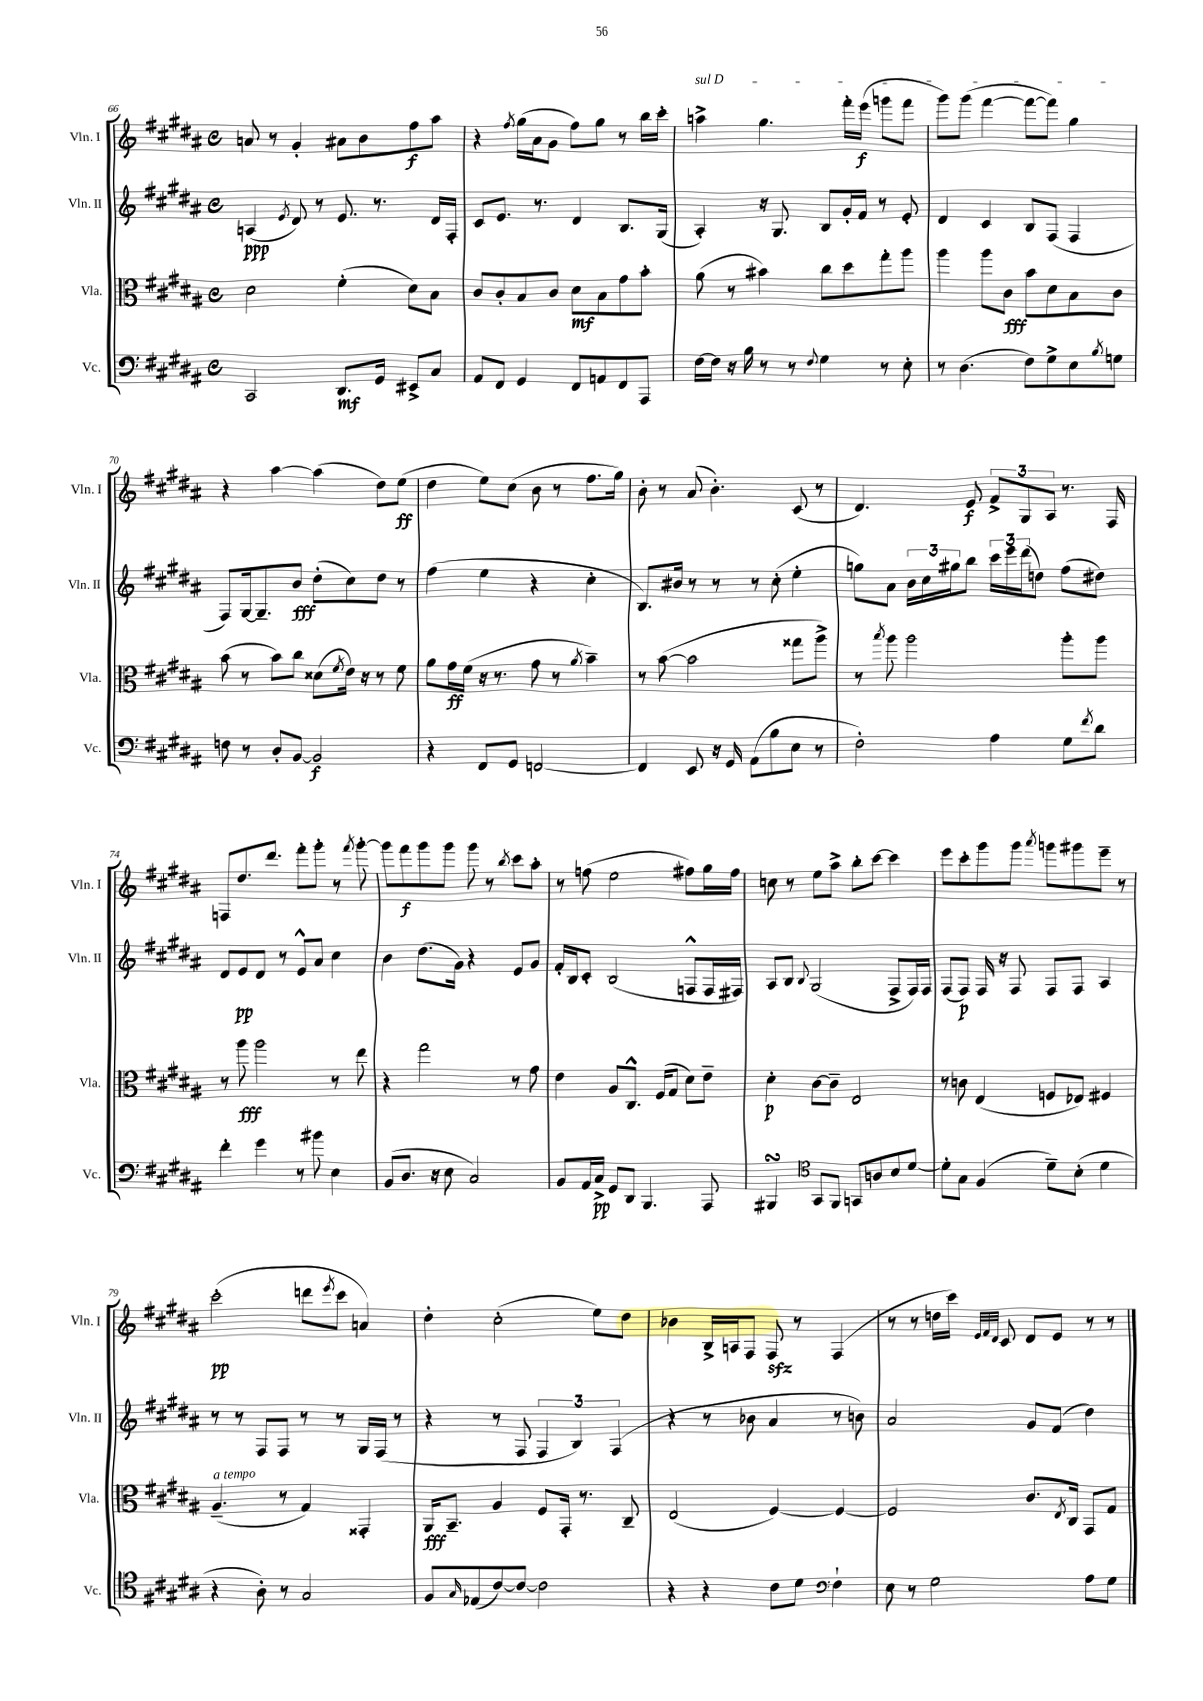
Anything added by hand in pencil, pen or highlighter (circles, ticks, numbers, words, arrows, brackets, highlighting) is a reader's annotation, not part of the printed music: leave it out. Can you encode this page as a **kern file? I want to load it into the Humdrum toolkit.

**kern	**dynam	**kern	**dynam	**kern	**dynam	**kern	**dynam
*part4	*part4	*part3	*part3	*part2	*part2	*part1	*part1
*staff4	*staff4	*staff3	*staff3	*staff2	*staff2	*staff1	*staff1
*I"Vc.	*	*I"Vla.	*	*I"Vln. II	*	*I"Vln. I	*
*I'Vc.	*	*I'Vla.	*	*I'Vln. II	*	*I'Vln. I	*
*clefF4	*	*clefC3	*	*clefG2	*	*clefG2	*
*k[f#c#g#d#a#]	*	*k[f#c#g#d#a#]	*	*k[f#c#g#d#a#]	*	*k[f#c#g#d#a#]	*
*M4/4	*	*M4/4	*	*M4/4	*	*M4/4	*
*met(c)	*	*met(c)	*	*met(c)	*	*met(c)	*
=66	=66	=66	=66	=66	=66	=66	=66
2CC#/	.	2d#\	.	(4An/	ppp	8an/	.
.	.	.	.	.	.	8r	.
.	.	.	.	8qe/	.	.	.
.	.	.	.	8d#/)	.	4g#'/	.
.	.	.	.	8r	.	.	.
8.DD#/L	mf	(4f#'\	.	8.e/	.	8a#X\L	.
.	.	.	.	.	.	8b\	.
16GG#/Jk	.	.	.	8.r	.	.	.
8EE#X^/L	.	8d#\L)	.	.	.	8ff#\	f
8C#/J	.	8B\J	.	16d#/LL	.	8aa#\J	.
.	.	.	.	16F#'/JJ	.	.	.
=67	=67	=67	=67	=67	=67	=67	=67
8AA#/L	.	8c#/L	.	8c#/L	.	4r	.
8FF#/J	.	8c#'/	.	8.e/J	.	.	.
.	.	.	.	.	.	8qff#/	.
4GG#/	.	8B/	.	.	.	(16gg#\LL	.
.	.	.	.	8.r	.	16a#\J	.
.	.	8c#/J	.	.	.	8g#\J	.
8FF#/L	.	8d#\L	mf	4d#/	.	8ff#\L)	.
8AAn/	.	8B\	.	.	.	8gg#\J	.
8FF#/	.	8g#\	.	8.B/L	.	8r	.
8AAA#/J	.	8b'\J	.	.	.	16bb\LL	.
.	.	.	.	(16G#/Jk	.	16ccc#'\JJ	.
=68	=68	=68	=68	=68	=68	=68	=68
!	!	!	!	!	!	!LO:TX:a:i:t=sul D	!
[16F#\LL	.	(8a#\	.	4A#'/)	.	4aan^\	.
16F#\JJ]	.	.	.	.	.	.	.
16r	.	8r	.	.	.	.	.
16B\	.	.	.	.	.	.	.
8r	.	4b#X\)	.	16r	.	4.gg#\	.
.	.	.	.	8.G#/	.	.	.
8r	.	.	.	.	.	.	.
8qqF#/	.	.	.	.	.	.	.
4G#\	.	8cc#\L	.	8B/L	.	.	.
.	.	8dd#\	.	16g#'/L	.	16fff#'\LL	.
.	.	.	.	16f#/JJ	.	(16eee\JJ	f
8r	.	8gg#'\	.	8r	.	8gggn\L	.
8E'\	.	8aa#\J	.	8e'/	.	8fff#\J	.
=69	=69	=69	=69	=69	=69	=69	=69
8r	.	4aa#\	.	4d#/	.	8ggg#\L)	.
(4.D#\	.	.	.	.	.	(8ggg#\J	.
.	.	8aa#\L	.	4c#/	.	[4fff#\	.
.	.	8c#\J	fff	.	.	.	.
8F#\L)	.	8b\L	.	8B/L	.	8fff#\L_	.
8G#^\	.	8d#\	.	(8F#/J	.	8fff#\J])	.
8E\	.	8B\	.	4F#/	.	4gg#\	.
8qB/	.	.	.	.	.	.	.
8Gn\J	.	8c#\J	.	.	.	.	.
!!LO:LB:g=z
=70	=70	=70	=70	=70	=70	=70	=70
8Fn\	.	(8b\	.	8F#/L)	.	4r	.
8r	.	8r	.	[16G#/k	.	.	.
.	.	.	.	8.G#~/]	.	.	.
8D#'/L	.	8b\L)	.	.	.	[4aa#\	.
[8BB/J	.	8cc#\J	.	8b/J	fff	.	.
2BB/]	f	(8d##X\L	.	(8dd#'\L	.	(4aa#\]	.
.	.	8qf#/	.	.	.	.	.
.	.	16e\Jk)	.	8cc#\)	.	.	.
.	.	16r	.	.	.	.	.
.	.	8r	.	8dd#\J	.	8dd#\L)	.
.	.	8f#\	.	8r	.	(8ee\J	ff
=71	=71	=71	=71	=71	=71	=71	=71
4r	.	8a#\L	.	(4ff#\	.	4dd#\	.
.	.	16g#\L	ff	.	.	.	.
.	.	(16f#\JJ	.	.	.	.	.
8FF#/L	.	16r	.	4ee\	.	8ee\L)	.
.	.	8.r	.	.	.	.	.
8GG#/J	.	.	.	.	.	(8cc#\J	.
[2FFn/	.	8g#\	.	4r	.	8b\	.
.	.	8r	.	.	.	8r	.
.	.	8qa#/	.	.	.	.	.
.	.	4b~\)	.	4cc#'\	.	8.ff#\L	.
.	.	.	.	.	.	16gg#\Jk)	.
=72	=72	=72	=72	=72	=72	=72	=72
4FF/]	.	8r	.	8.B/L)	.	8b'\	.
.	.	([8b\	.	.	.	8r	.
.	.	.	.	16b#X/Jk	.	.	.
8EE/	.	2b\]	.	8r	.	(8a#/	.
16r	.	.	.	8r	.	4.b'\)	.
16GG#/	.	.	.	.	.	.	.
(8AA#\L	.	.	.	8r	.	.	.
8B\	.	.	.	(8cc#'\	.	.	.
8E\J	.	8gg##X\L	.	4ee'\	.	(8c#/	.
8r	.	8aa#^\J)	.	.	.	8r	.
=73	=73	=73	=73	=73	=73	=73	=73
2F#'\)	.	8r	.	8ggn\L)	.	4.d#/)	.
.	.	8qbb/	.	.	.	.	.
.	.	8aa#\	.	8a#\J	.	.	.
.	.	2aa#\	.	24b\LL	.	.	.
.	.	.	.	24cc#\	.	.	.
.	.	.	.	24gg#X\J	.	.	.
.	.	.	.	8bb\J	.	8e/	f
4A#\	.	.	.	24ccc#\LL	.	12f#^/L	.
.	.	.	.	24eee\	.	.	.
.	.	.	.	(24ddd#\J	.	12G#/	.
.	.	.	.	8ddn\J)	.	.	.
.	.	.	.	.	.	12A#/J	.
8G#\L	.	8aa#'\L	.	(8ff#\L	.	8.r	.
8qf#/	.	.	.	.	.	.	.
8d#\J	.	8aa#\J	.	8dd#X\J)	.	.	.
.	.	.	.	.	.	16F#/	.
!!LO:LB:g=z
=74	=74	=74	=74	=74	=74	=74	=74
4f#'\	.	8r	.	8d#/L	.	8Fn/L	.
.	.	8aa#\	fff	8e/	pp	8.dd#/	.
4g#\	.	2aa#\	.	8d#/J	.	.	.
.	.	.	.	.	.	8.ddd#/J	.
.	.	.	.	8r	.	.	.
8r	.	.	.	8e^^/L	.	8fff#'\L	.
8b#X\	.	.	.	8a#/J	.	8ggg#'\J	.
4E\	.	8r	.	4cc#\	.	8r	.
.	.	.	.	.	.	8qfff#/	.
.	.	8ee\	.	.	.	[8ggg#'\	.
=75	=75	=75	=75	=75	=75	=75	=75
(8BB/L	.	4r	.	4b\	.	8ggg#\L]	.
8.D#/J	.	.	.	.	.	8fff#\	f
.	.	2gg#\	.	(8.dd#\L	.	8ggg#\	.
16r	.	.	.	.	.	.	.
8E\	.	.	.	.	.	8ggg#\J	.
.	.	.	.	16g#\Jk)	.	.	.
2C#/)	.	.	.	4r	.	8ggg#\	.
.	.	.	.	.	.	8r	.
.	.	.	.	.	.	8qbb/	.
.	.	8r	.	8e/L	.	8ccc#\L	.
.	.	8g#\	.	8g#/J	.	8aa#'\J	.
=76	=76	=76	=76	=76	=76	=76	=76
8BB/L	.	4e\	.	16f#'/LL	.	8r	.
.	.	.	.	16B/J	.	.	.
16AA#/L	.	.	.	8c#'/J	.	(8ffn\	.
16C#^/JJ	pp	.	.	.	.	.	.
8GG#/L	.	8A#/L	.	(2B/	.	2ee\	.
8DD#/J	.	8.C#^^/J	.	.	.	.	.
4.BBB/	.	.	.	.	.	.	.
.	.	(16F#/KL	.	.	.	.	.
.	.	8G#/J	.	.	.	.	.
.	.	8d#\L)	.	8Fn^^/L	.	8ff#X\L)	.
8AAA#/	.	8e~\J	.	16F/L	.	16gg#\L	.
.	.	.	.	16F#X/JJ)	.	16ff#\JJ	.
=77	=77	=77	=77	=77	=77	=77	=77
4BBB#XsSsS/	.	4d#'\	p	8A#/L	.	8ccn\	.
.	.	.	.	8B/J	.	8r	.
*clefC4	*	*	*	*	*	*	*
.	.	.	.	8qqB/	.	.	.
8GG#/L	.	[8c#\L	.	(2G#/	.	8ee\L	.
8FF#/J	.	8c#~\J]	.	.	.	8aa#^\J	.
8GGn/L	.	2E/	.	.	.	8bb'\L	.
8An/	.	.	.	.	.	[8ccc#\J	.
8B/	.	.	.	8F#^/L	.	4ccc#\]	.
[8d#/J	.	.	.	16F#/L)	.	.	.
.	.	.	.	16F#/JJ	.	.	.
=78	=78	=78	=78	=78	=78	=78	=78
8d#'\L]	.	8r	.	(8F#/L	.	8eee\L	.
8G#\J	.	8cn\	.	8F#/J)	p	8ccc#'\	.
(4F#/	.	(4E/	.	16F#/	.	8ggg#\	.
.	.	.	.	16r	.	.	.
.	.	.	.	8F#/	.	8ggg#\J	.
.	.	.	.	.	.	8qaaa#/	.
8d#~\L)	.	8Fn/L	.	8F#/L	.	8gggn\L	.
(8B'\J	.	8E-X/J)	.	8F#/J	.	8ggg#X\	.
4d#\	.	4F#X/	.	4A#/	.	8eee~\J	.
.	.	.	.	.	.	8r	.
!!LO:LB:g=z
=79	=79	=79	=79	=79	=79	=79	=79
!	!	!LO:TX:a:i:t=a tempo	!	!	!	!	!
4r	.	(4.A#~/	.	8r	.	(2ccc#'\	pp
.	.	.	.	8r	.	.	.
8A#'\)	.	.	.	8F#/L	.	.	.
8r	.	8r	.	8F#/J	.	.	.
2G#/	.	4G#/)	.	8r	.	8dddn\L	.
.	.	.	.	.	.	8qeee/	.
.	.	.	.	8r	.	8ccc#\J	.
.	.	4GG##X'/	.	16G#/LL	.	4an/)	.
.	.	.	.	(16F#/JJ	.	.	.
.	.	.	.	8r	.	.	.
=80	=80	=80	=80	=80	=80	=80	=80
8F#/L	.	16AA#/KL	fff	4r	.	4dd#'\	.
.	.	8.BB~/J	.	.	.	.	.
16qqG#/	.	.	.	.	.	.	.
(8E-X/	.	.	.	.	.	.	.
[8c#/)	.	4A#/	.	8r	.	(2cc#'\	.
8c#/J_	.	.	.	8F#/	.	.	.
2c#\]	.	8F#/L	.	6F#/	.	.	.
.	.	16GG#'/Jk	.	.	.	.	.
.	.	.	.	6B/)	.	.	.
.	.	8.r	.	.	.	.	.
.	.	.	.	.	.	8ee\L)	.
.	.	.	.	(6F#/	.	.	.
.	.	8C#~/	.	.	.	8dd#\J	.
=81	=81	=81	=81	=81	=81	=81	=81
4r	.	(2E/	.	4r	.	4b-X\	.
4r	.	.	.	8r	.	16B^/LL	.
.	.	.	.	.	.	16An/J	.
.	.	.	.	8b-X\	.	8F#/J	.
8c#\L	.	[4F#/)	.	4a#/	.	8F#zz/	.
8d#\J	.	.	.	.	.	8r	.
*clefF4	*	*	*	*	*	*	*
4F#`\	.	4F#/_	.	8r	.	(4F#/	.
.	.	.	.	8bn\)	.	.	.
=82	=82	=82	=82	=82	=82	=82	=82
8E\	.	2F#/]	.	2a#/	.	8r	.
8r	.	.	.	.	.	8r	.
2G#\	.	.	.	.	.	16ddn\LL	.
.	.	.	.	.	.	16ccc#\JJ)	.
.	.	.	.	.	.	32qqe/LLL	.
.	.	.	.	.	.	32qqf#/	.
.	.	.	.	.	.	32qqd#/JJJ	.
.	.	.	.	.	.	8c#/	.
.	.	8.c#/L	.	8g#/L	.	8d#/L	.
.	.	.	.	(8f#/J	.	8e/J	.
.	.	8qE/	.	.	.	.	.
.	.	16C#/Jk	.	.	.	.	.
8A#\L	.	8GG#/L	.	4dd#\)	.	8r	.
8G#\J	.	8G#/J	.	.	.	8r	.
==	==	==	==	==	==	==	==
*-	*-	*-	*-	*-	*-	*-	*-
